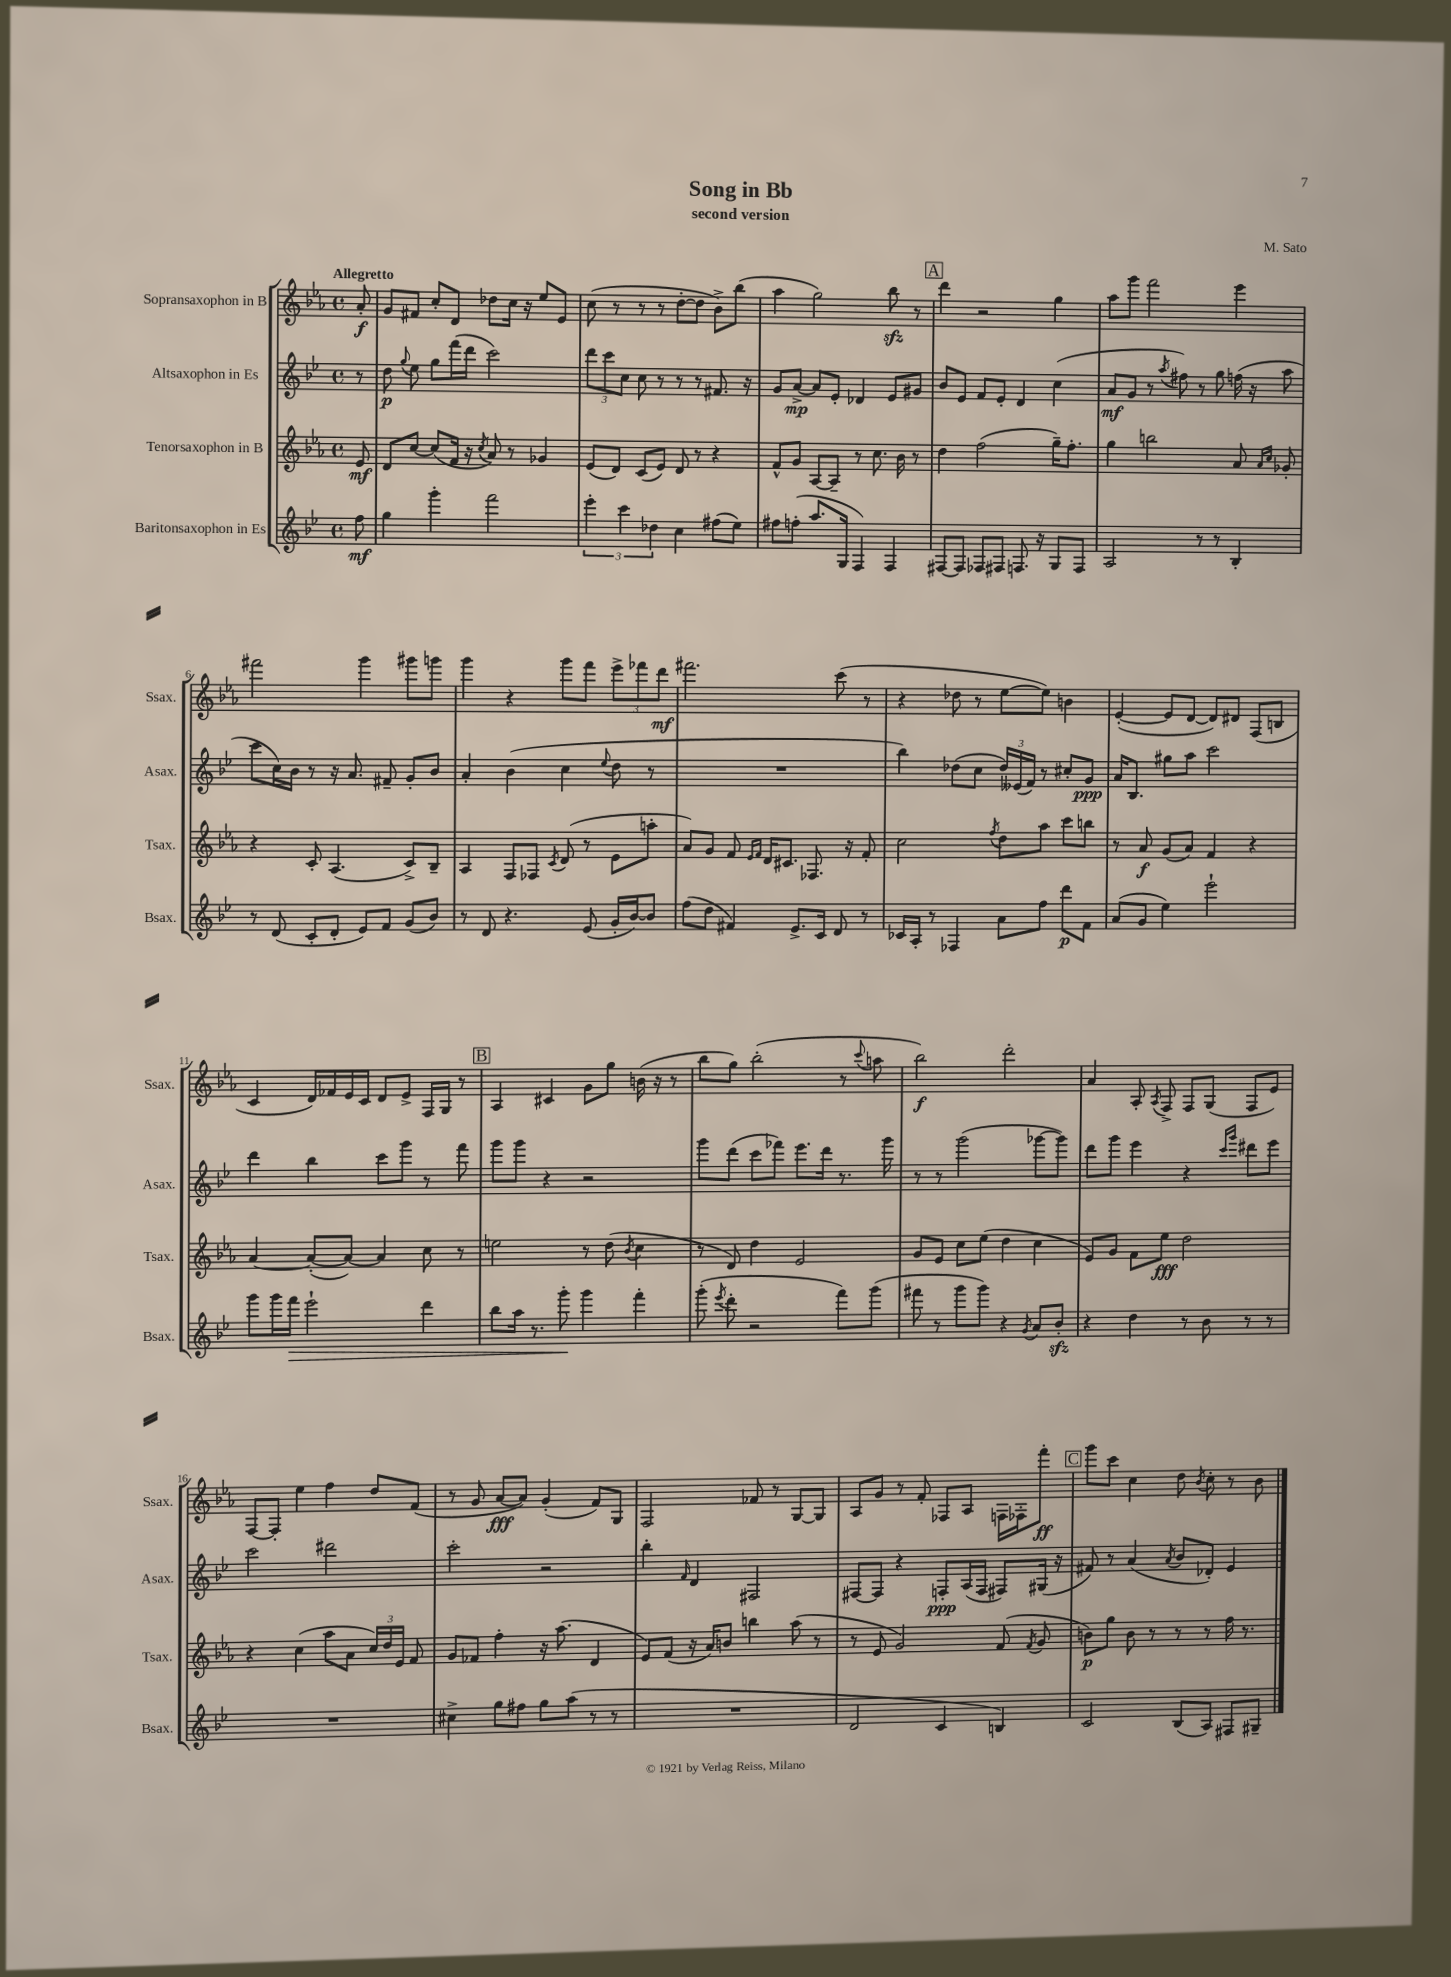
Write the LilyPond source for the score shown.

\header { title = "Song in Bb" composer = "M. Sato" subtitle = "second version" }
<<
\new StaffGroup <<
\new Staff = "s0" \with { instrumentName = "Sopransaxophon in B" shortInstrumentName = "Ssax." } {
    \clef treble \key ees \major \defaultTimeSignature \time 4/4 \partial 8 \tempo "Allegretto"
    \autoBeamOff aes'8-.\f |
    g'8[ fis'8] c''8[-. d'8] des''8[ c''16] r16 ees''8[ ees'8] |
    c''8( r8 r8 r8 d''8[~-. d''8] bes'8[->) bes''8]( |
    aes''4 g''2) bes''8\sfz r8 |
    \mark \markup { \box "A" } d'''4 r2 g''4 |
    aes''8[ g'''8] f'''2 ees'''4 |
    fis'''2 g'''4 gis'''8[ g'''8] |
    g'''4 r4 g'''8[ f'''8] \tuplet 3/2 { ees'''8[-> fes'''8 d'''8]\mf } |
    fis'''2. c'''8( r8 |
    r4 des''8 r8 ees''8[~ ees''8]) b'4 |
    ees'4~-.( ees'8[ d'8]~ d'8[) dis'8] f8[( b8] |
    c'4 d'16[) fes'16 ees'16 c'16] d'8[ ees'8]-> f16[ g16] r8 |
    \mark \markup { \box "B" } aes4 cis'4 g'8[ g''8] b'16( r16 r8 |
    bes''8[ g''8]) bes''2-.( r8 \appoggiatura { c'''8 } a''8 |
    bes''2\f) d'''2-. |
    aes'4 aes8-. \acciaccatura { aes8 } f8-> f8[ g8]( f8[ ees'8]) |
    f8[~ f8]-. ees''4 f''4 d''8[ f'8]( |
    r8 g'8 aes'8[~\fff aes'8]) g'4-.( f'8[) g8] |
    f2 fes'8 r8 g8[~ g8] |
    aes8[ g'8] r8 f'8-. fes8[ aes8] f16[ fes16-. f'''8]-.\ff |
    \mark \markup { \box "C" } g'''8[ c'''8] c''4 d''8 \acciaccatura { bes'8 } c''8-. r8 bes'8 \bar "|." |
}
\new Staff = "s1" \with { instrumentName = "Altsaxophon in Es" shortInstrumentName = "Asax." } {
    \clef treble \key bes \major \defaultTimeSignature \time 4/4 \partial 8
    \autoBeamOff r8 |
    d''8\p \appoggiatura { g''8 } ees''8 g''8[ f'''16( d'''16] c'''2) |
    \tuplet 3/2 { d'''8[ c'''8 c''8] } c''8 r8 r8 r8 fis'8. r16 |
    g'8[ a'8]~->\mp a'8[ ees'8]-. des'4 ees'8[ gis'8] |
    \mark \markup { \box "A" } bes'8[ ees'8] f'8[ ees'8]-. d'4 c''4( |
    a'8[\mf g'8] r8 \acciaccatura { a''8 } fis''8) r8 g''8 f''16( r16 a''8 |
    c'''8[ c''16) bes'16] r8 r16 a'8. fis'8-- g'8[-. bes'8] |
    a'4-. bes'4( c''4 \appoggiatura { ees''8 } d''8 r8 |
    R1 |
    bes''4) des''8[( c''8] \tuplet 3/2 { des''16[) eeses'16( f'16]) } r8 cis''8[-. g'8]\ppp |
    a'16[ bes8.] gis''8[ a''8] c'''2 |
    d'''4 bes''4 c'''8[ g'''8] r8 f'''8 |
    \mark \markup { \box "B" } g'''8[ g'''8] r4 r2 |
    g'''8[ d'''8]( c'''8[ fes'''8]) ees'''8.[ d'''16] r8. g'''16 |
    r8 r8 g'''2( ges'''8[~ ges'''8]) |
    d'''8[ g'''8] ees'''4 r4 \grace { c'''16[ g'''16] } dis'''8[ ees'''8] |
    c'''2 dis'''2 |
    c'''2-. r2 |
    bes''4-. \grace { f'16 } d'4 fis2 |
    fis8[~ fis8] r4 f8[-.\ppp a16( f16] fis8[) gis16]( r16 |
    \mark \markup { \box "C" } fis'8) r8 a'4( \acciaccatura { a'8 } bes'8[ des'8]-.) ees'4 \bar "|." |
}
\new Staff = "s2" \with { instrumentName = "Tenorsaxophon in B" shortInstrumentName = "Tsax." } {
    \clef treble \key ees \major \defaultTimeSignature \time 4/4 \partial 8
    \autoBeamOff ees'8\mf |
    d'8[ c''8]~ c''8[( f'16] r16 \acciaccatura { c''8 } aes'8) r8 ges'4 |
    ees'8[( d'8]) c'8[( ees'8]) d'8 r8 r4 |
    f'8[-^ g'8] aes8[~ aes8]-- r8 c''8. bes'16 r8 |
    \mark \markup { \box "A" } d''4 f''2( g''16[--) f''8.]-. |
    g''4 b''2 aes'8 \grace { aes'16[ c''16] } ges'8-. |
    r4 c'8-. aes4.( c'8[->) bes8]-- |
    aes4 f8[ fes8] \acciaccatura { c'8 } d'8( r8 ees'8[ a''8]-. |
    aes'8[) g'8] f'8 \grace { ees'16[ f'16] } d'16[ cis'8.] fes8. r16 f'8-. |
    c''2 \acciaccatura { f''8 } d''8[ aes''8] c'''8[ b''8] |
    r8 aes'8\f g'8[( aes'8]) f'4 r4 |
    aes'4~ aes'8[~-.( aes'8]~) aes'4 c''8 r8 |
    \mark \markup { \box "B" } e''2 r8 d''8( \acciaccatura { bes'8 } c''4 |
    r8 d'8) d''4 ees'2 |
    g'8[ ees'8] c''8[ ees''8]( d''4 c''4 |
    ees'8[) g'8] f'8[ ees''8]\fff d''2 |
    r4 c''4( aes''8[ aes'8] \tuplet 3/2 { c''16[) d''16 ees'16] } f'8 |
    g'8[ fes'8] f''4-. r16 aes''8.( d'4 |
    ees'8[) f'8]( r16 aes'16[) b'8] b''4 aes''8( r8 |
    r8 ees'8 g'2) f'8( \acciaccatura { f'8 } g'8 |
    \mark \markup { \box "C" } b'8[\p) g''8] b'8 r8 r8 r8 f''16 r8. \bar "|." |
}
\new Staff = "s3" \with { instrumentName = "Baritonsaxophon in Es" shortInstrumentName = "Bsax." } {
    \clef treble \key bes \major \defaultTimeSignature \time 4/4 \partial 8
    \autoBeamOff f''8\mf |
    g''4 g'''4-. f'''2 |
    \tuplet 3/2 { ees'''4-. c'''4 des''4 } c''4 fis''8[( ees''8]) |
    fis''8[ f''8]-.( a''8.[ g16] f4) f4 |
    \mark \markup { \box "A" } fis8[~ fis8] fes8[ fis8] f8. r16 g8[ f8] |
    a2 r8 r8 bes4-. |
    r8 d'8( c'8[-. d'8]-. ees'8[) f'8] g'8[( bes'8]) |
    r8 d'8 r4. ees'8( g'16[-. bes'16~) bes'8] |
    f''8[( d''8] fis'4) ees'8.[-> c'16] d'8 r8 |
    ces'16[ a16]-. r8 fes4 a'8[ f''8] d'''8[\p f'8] |
    a'8[( g'8] ees''4) ees'''2-! |
    g'''8[ g'''16 f'''16]\> ees'''2-! d'''4 |
    \mark \markup { \box "B" } bes''8[ a''16] r8. g'''8-.\! g'''4 f'''4-. |
    g'''8-.( \acciaccatura { ees'''8 } d'''8-. r2 f'''8[) g'''8]( |
    fis'''8 r8 g'''8[ g'''8]) r4 \acciaccatura { g'8 } a'8[ bes'8]-.\sfz |
    r4 d''4 r8 bes'8 r8 r8 |
    R1 |
    cis''4-> g''8[ fis''8] g''8[ a''8]( r8 r8 |
    R1 |
    d'2 c'4 b4) |
    \mark \markup { \box "C" } c'2 bes8[( a8]) fis8[ gis8]-- \bar "|." |
}
>>
>>
